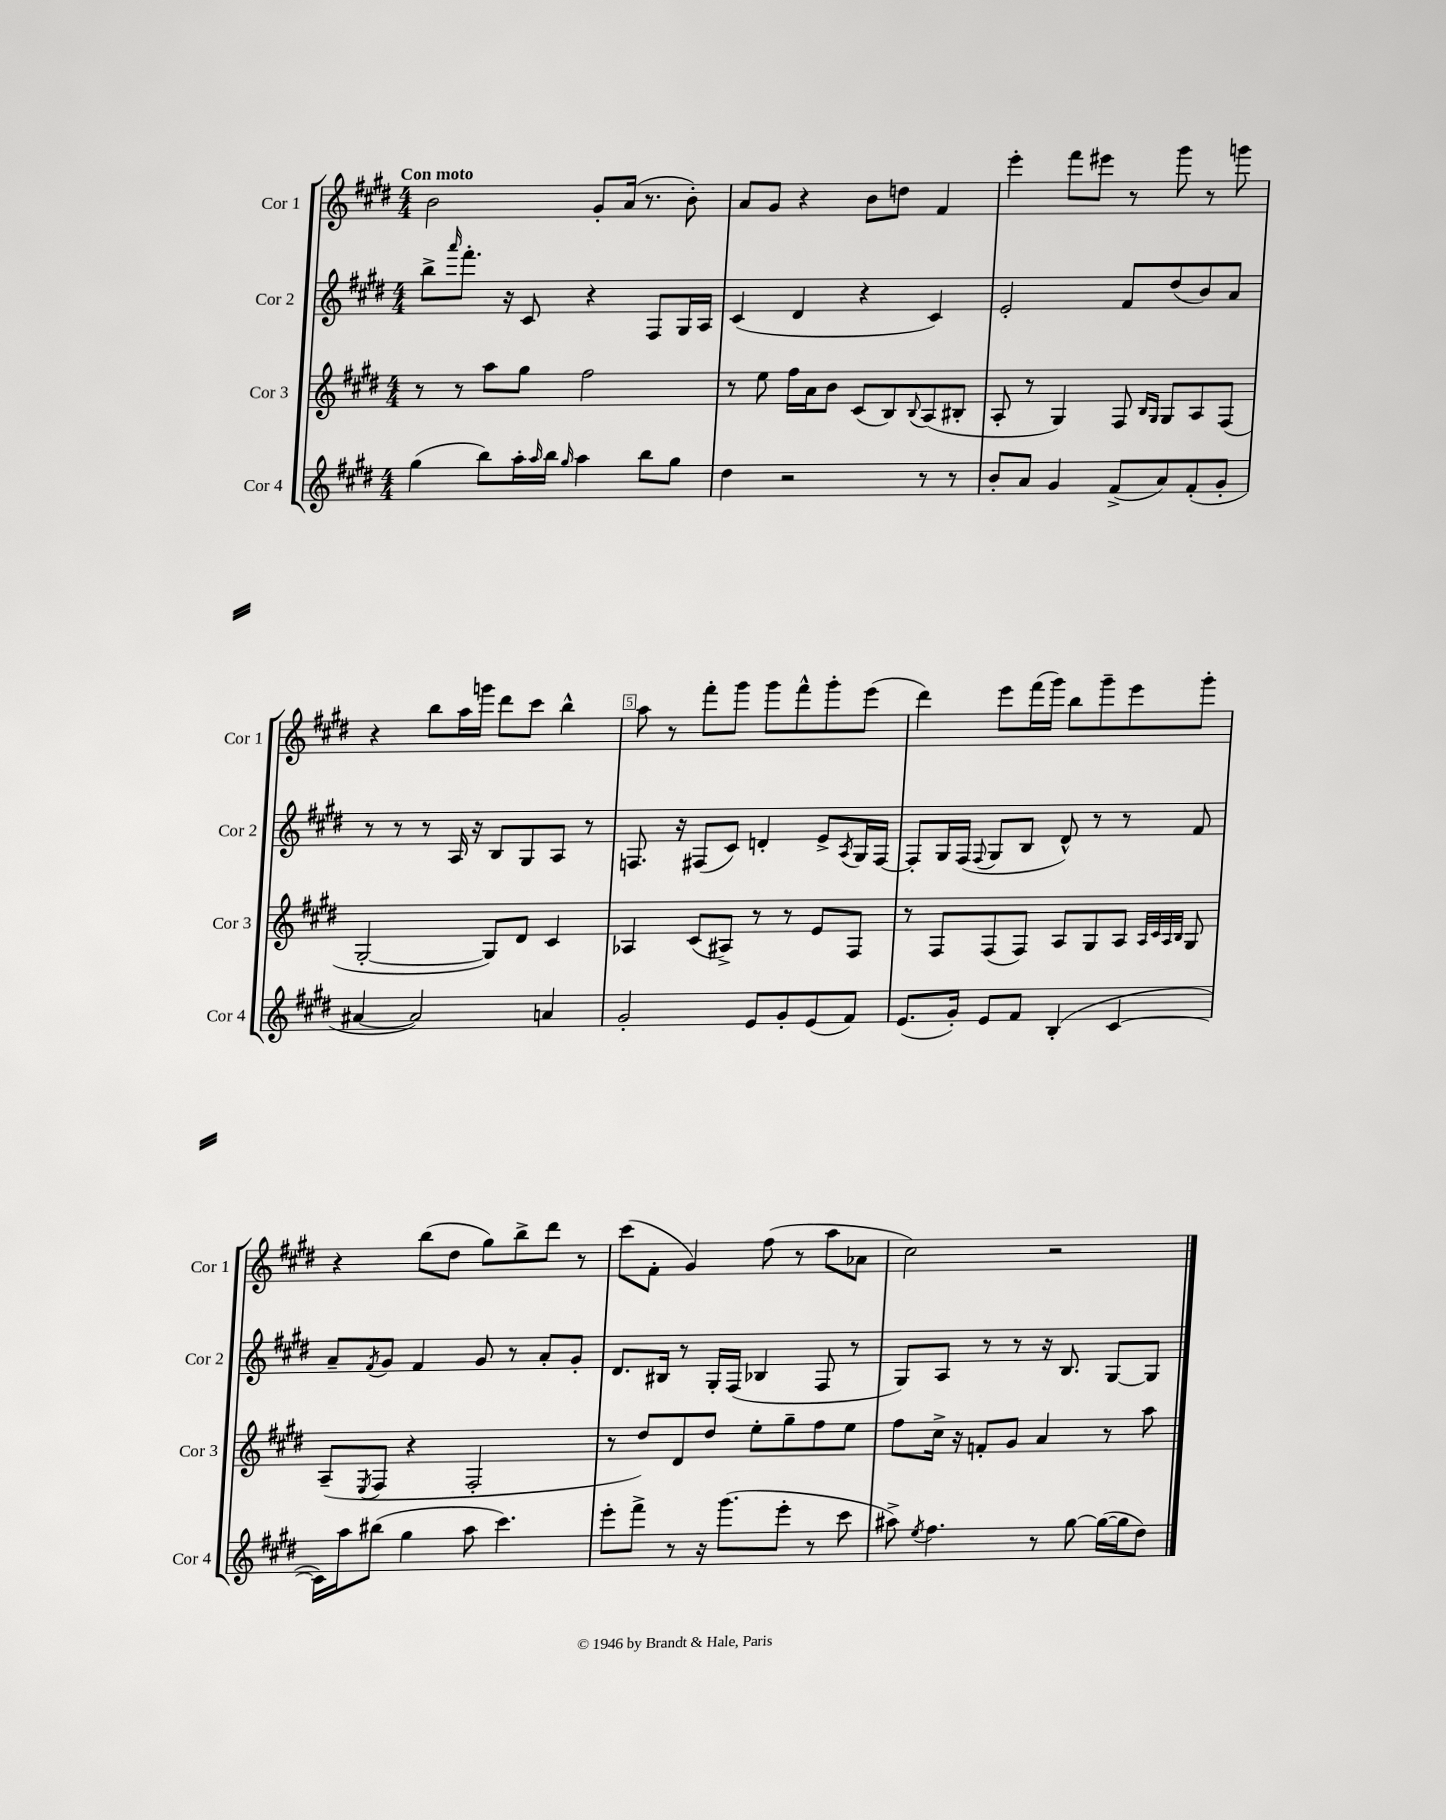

**kern	**kern	**kern	**kern
*staff4	*staff3	*staff2	*staff1
*clefG2	*clefG2	*clefG2	*clefG2
*k[f#c#g#d#]	*k[f#c#g#d#]	*k[f#c#g#d#]	*k[f#c#g#d#]
*M4/4	*M4/4	*M4/4	*M4/4
(4gg#\	8r	8bb^\L	2b\
.	.	16qqaaa/	.
.	8r	8.fff#'\J	.
8bb\L)	8aa\L	.	.
.	.	16r	.
16aa'\L	8gg#\J	8c#/	.
16qqaa/	.	.	.
16bb\JJ	.	.	.
16qqgg#/	.	.	.
4aa\	2ff#\	4r	8g#'/L
.	.	.	(16a/Jk
.	.	.	8.r
8bb\L	.	8F#/L	.
8gg#\J	.	16G#/L	8b'\)
.	.	16A/JJ	.
=	=	=	=
4dd#\	8r	(4c#/	8a/L
.	8ee\	.	8g#/J
2r	16ff#\LL	4d#/	4r
.	16a\J	.	.
.	8b\J	.	.
.	(8c#/L	4r	8b\L
.	8B/)	.	8dd\J
.	8qqB/	.	.
8r	(8A/	4c#/)	4f#/
8r	8B#'/J	.	.
=	=	=	=
8b'/L	8A'/	2e'/	4eee'\
8a/J	8r	.	.
4g#/	4G#/)	.	8fff#\L
.	.	.	8eee#\J
(8f#^/L	8F#/	8f#/L	8r
.	16qqB/LL	.	.
.	16qqG#/JJ	.	.
8a/)	8G#/L	(8dd#/	8ggg#\
(8f#'/	8A/	8b/)	8r
8g#'/J	(8F#/J	8a/J	8ggg\
=	=	=	=
[4a#/	[2G#'/	8r	4r
.	.	8r	.
2a#/])	.	8r	8bb\L
.	.	16A/	16aa\L
.	.	16r	16ggg\JJ
.	8G#/]L)	8B/L	8ddd#\L
.	8d#/J	8G#/	8ccc#\J
4a/	4c#/	8A/J	4bb^^\
.	.	8r	.
=	=	=	=
2g#'/	4A-/	8.F/	8aa\
.	.	.	8r
.	.	16r	.
.	(8c#/L	(8F#/L	8fff#'\L
.	8A#^/J)	8c#/J)	8ggg#\J
8e/L	8r	4d'/	8ggg#\L
8g#'/	8r	.	8fff#^^\
(8e/	8e/L	8e^/L	8ggg#'\
.	.	8qA/	.
8f#/J)	8F#/J	16G#/L	(8eee\J
.	.	[16F#/JJ	.
=	=	=	=
(8.e/L	8r	8F#'/]L	4ddd#\)
.	8F#/L	16G#/L	.
16g#'/Jk)	.	(16F#/JJ	.
.	.	8qqF#/	.
8e/L	(8F#/	8G#/L	8eee\L
8f#/J	8F#/J)	8B/J	(16fff#\L
.	.	.	16ggg#\JJ)
(4B'/	8A/L	8d#^^/)	8bb\L
.	8G#/	8r	8ggg#~\
[4c#/	8A/J	8r	8eee\
.	32qqA/LLL	.	.
.	32qqc#/	.	.
.	32qqA/	.	.
.	32qqB/JJJ	.	.
.	8G#/	8f#/	8ggg#'\J
=	=	=	=
16c#\]LL)	(8A~/L	8a~/L	4r
16aa\J	.	.	.
.	8qE/	8qf#/	.
(8bb#\J	8F#/J	8g#/J	.
4gg#\	4r	4f#/	(8bb\L
.	.	.	8dd#\J
8aa\	2F#'/	8g#/	8gg#\L)
4.ccc#\)	.	8r	8bb^\
.	.	8a'/L	8ddd#\J
.	.	8g#'/J	8r
=	=	=	=
8eee'\L	8r	8.d#/L	(8ccc#\L
8fff#^\J	8dd#/L)	.	8f#'\J
.	.	16B#/Jk	.
8r	8d#/	8r	4g#/)
16r	8dd#/J	16G#'/LL	.
(8.ggg#\L	.	(16F#/JJ	.
.	8ee'\L	4B-/	(8ff#\
8eee'\J	8gg#~\	.	8r
8r	8ff#\	8F#/	8aa\L
8ccc#\	8ee\J	8r	8a-\J
=	=	=	=
8aa#^\)	8ff#\L	8G#/L)	2cc#\)
8qee/	.	.	.
4.ff#\	16cc#^\Jk	8A/J	.
.	16r	.	.
.	8f'/L	8r	.
.	8g#/J	8r	.
8r	4a/	16r	2r
.	.	8.B/	.
[8gg#\	.	.	.
(16gg#\_LL	8r	[8G#/L	.
16gg#\]J	.	.	.
8dd#\J)	8aa\	8G#/]J	.
==	==	==	==
*-	*-	*-	*-
